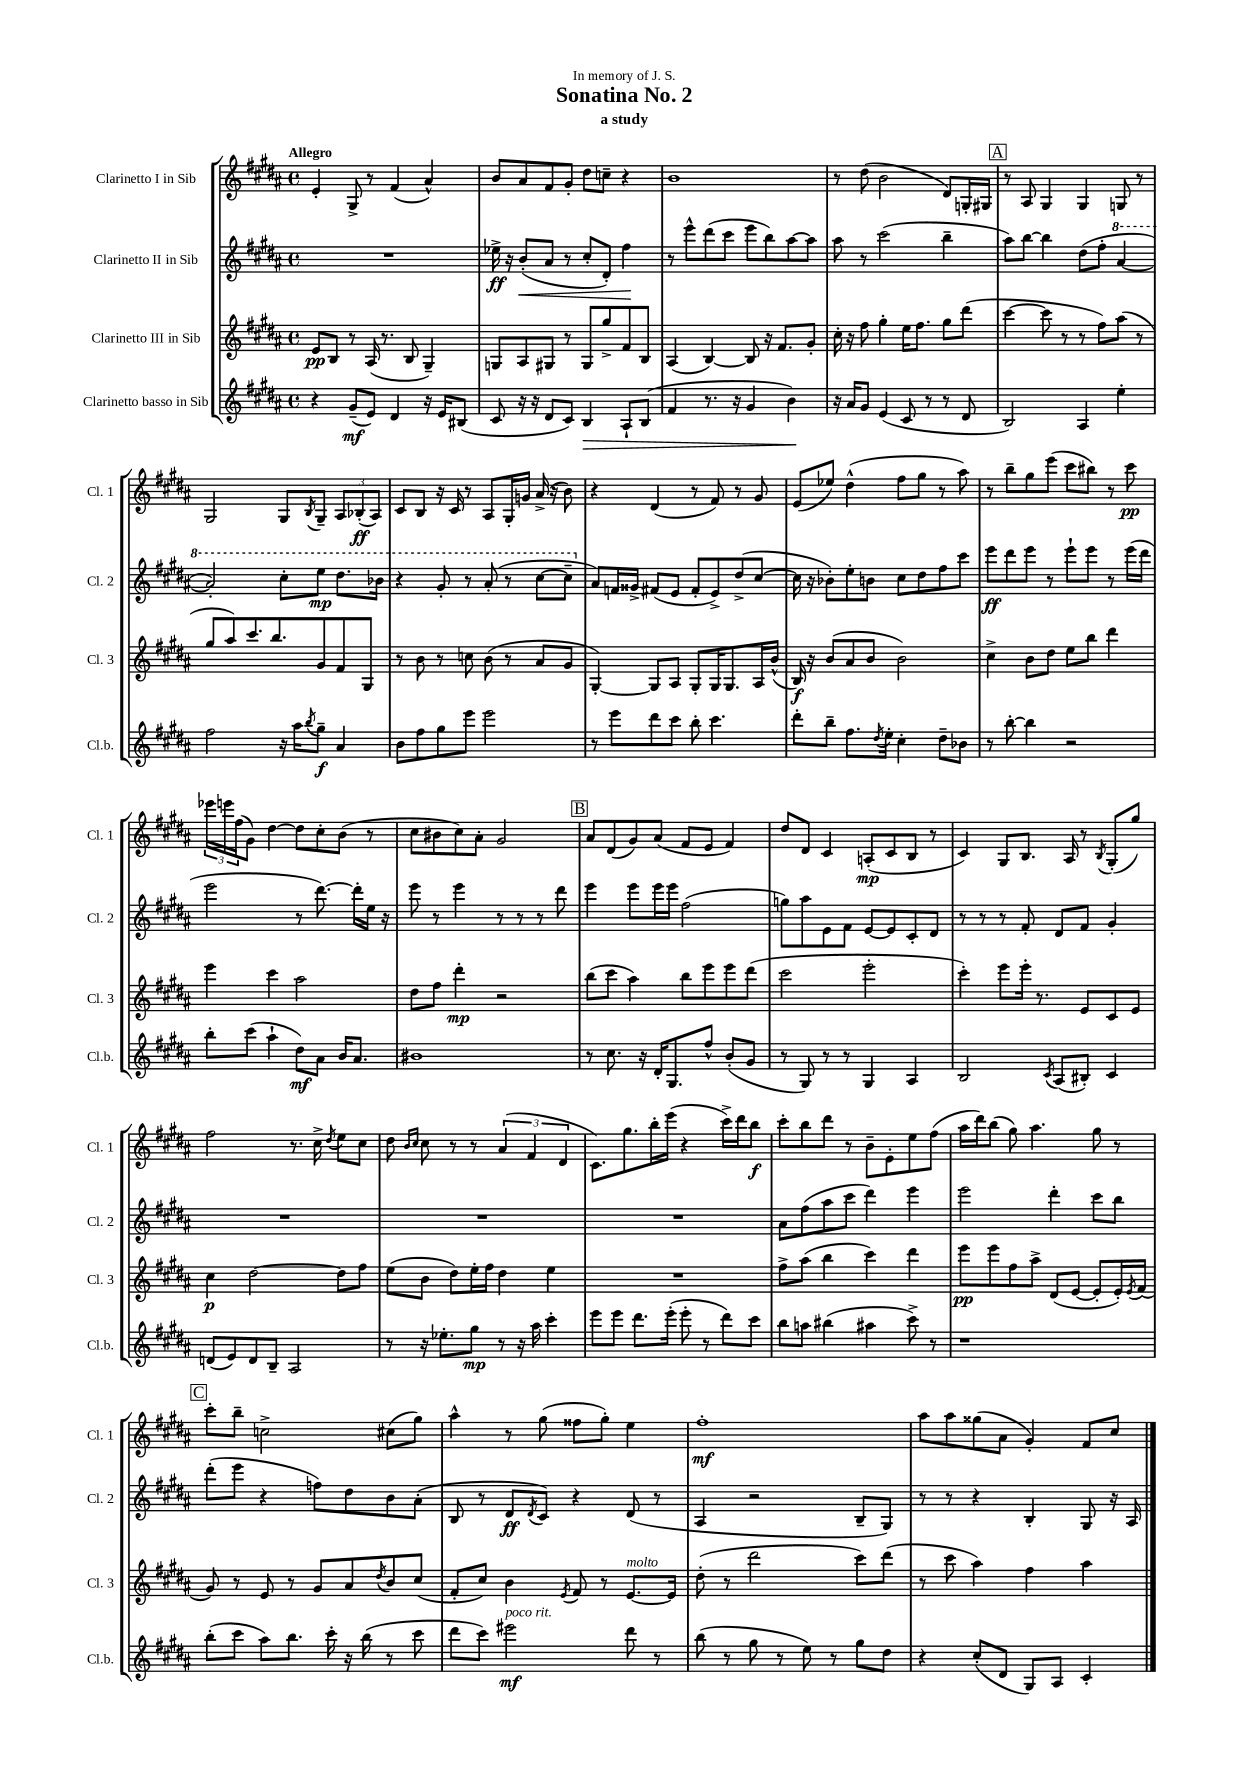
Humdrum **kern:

**kern	**kern	**kern	**kern
*staff4	*staff3	*staff2	*staff1
*clefG2	*clefG2	*clefG2	*clefG2
*k[f#c#g#d#a#]	*k[f#c#g#d#a#]	*k[f#c#g#d#a#]	*k[f#c#g#d#a#]
*M4/4	*M4/4	*M4/4	*M4/4
*met(c)	*met(c)	*met(c)	*met(c)
4r	8e/L	1r	4e'/
.	8B/J	.	.
(8g#~/L	8r	.	8G#^/
8e/J)	(16A#/	.	8r
.	8.r	.	.
4d#/	.	.	(4f#/
.	8B/	.	.
16r	4G#~/)	.	4a#^^/)
16e/LK	.	.	.
(8B#/J	.	.	.
=	=	=	=
8c#/	8G/L	16ee-^\	8b/L
.	.	16r	.
16r	8A#/	(8b'/L	8a#/
16r	.	.	.
8d#/L	8G#/J	8a#/J	8f#/
8c#/J)	8r	8r	8g#'/J
4B/	8G#/L	8cc#'/L	8dd#\L
.	8gg#^/	8d#'/J)	8cc~\J
8A#`/L	8f#/	4ff#\	4r
(8B/J	8B/J	.	.
=	=	=	=
4f#/	(4A#/	8r	1b
.	.	8eee^^\L	.
8.r	[4B/)	(8ddd#\	.
.	.	8ccc#\J	.
16r	.	.	.
4g#/	8B/]	8eee\L	.
.	16r	8bb\)	.
.	8.f#/L	.	.
4b\)	.	[8aa#\	.
.	8g#'/J	8aa#\]J	.
=	=	=	=
16r	16cc#'\	8aa#\	8r
16a#/LK	16r	.	.
8g#/J	8ff#\	8r	(8dd#\
(4e/	4gg#'\	(2ccc#\	2b\
8c#/	16ee\LK	.	.
.	8.ff#\J	.	.
8r	.	.	.
8r	8gg#\L	4bb~\	8d#/L)
8d#/	(8ddd#\J	.	16G'/L
.	.	.	16G#/JJ
=	=	=	=
2B/)	[4ccc#\	8aa#\L)	8r
.	.	[8bb\J	8A#/
.	8ccc#\]	4bb\]	4G#/
.	8r	.	.
4A#/	8r	(8dd#\L	4G#/
.	8ff#\L)	8ff#'\J	.
4ee'\	(8aa#\J	[4aa#/	8G/
.	8r	.	8r
=	=	=	=
2ff#\	8gg#/L	2aa#'/])	2G#/
.	8aa#/)	.	.
.	8.ccc#/	.	.
.	8.bb/	.	.
16r	.	8ccc#'\L	8G#/L
16aa#\LK	.	.	.
8qbb/	.	.	8qB/
8gg#~\J	8g#/	8eee\J	8G#~/J
4a#/	8f#/	8.ddd#\L	12A#/L
.	.	.	(12B-'/
.	8G#/J	.	.
.	.	.	12A#/J)
.	.	16bb-\Jk	.
=	=	=	=
8b\L	8r	4r	8c#/L
8ff#\	8b\	.	8B/J
8gg#\	8r	8gg#'/	16r
.	.	.	16c#/
8eee\J	8cc\	8r	8r
2eee\	(8b\	(8aa#'/	8A#/L
.	8r	8r	16G#'/L
.	.	.	16g/JJ
.	8a#/L	[8ccc#\L	(16a#^/
.	.	.	16r
.	8g#/J	8ccc#~\]J	8b\)
=	=	=	=
8r	[4G#'/)	8a#/L)	4r
8eee\L	.	16f/L	.
.	.	16g##^/JJ	.
8ddd#\	8G#/]L	(8f#/L	(4d#/
8ccc#\J	8A#/J	8e/J	.
8bb'\	8G#'/L	8f#'/L	8r
4.ccc#\	16G#/K	8e^/)	8f#/)
.	8.G#/	.	.
.	.	(8dd#^/	8r
.	16A#/L	[8cc#/J	8g#/
.	(16b^^/JJ	.	.
=	=	=	=
8ddd#'\L	16B/)	16cc#\]	(8e/L
.	16r	16r	.
8bb~\J	(8b/L	8b-'\L)	8ee-/J)
8.ff#\L	8a#/	8ee'\	(4dd#^^\
.	8b/J	8b\J	.
8qdd#/	.	.	.
16ee'\Jk	.	.	.
4cc#'\	2b\)	8cc#\L	8ff#\L
.	.	8dd#\	8gg#\J
8dd#~\L	.	8ff#\	8r
8b-\J	.	8ccc#\J	8aa#\)
=	=	=	=
8r	4cc#^\	8eee\L	8r
[8bb'\	.	8ddd#\	8bb~\L
4bb\]	8b\L	8eee\J	8gg#\
.	8dd#\J	8r	(8eee\J
2r	8ee\L	8eee`\L	8ccc#\L
.	8bb\J	8eee\J	8bb#\J)
.	4ddd#\	8r	8r
.	.	(16eee\LL	8ccc#\
.	.	16ddd#\JJ	.
=	=	=	=
8bb'\L	4eee\	2eee\	24eee-\LL
.	.	.	24eee\
.	.	.	(24ff#\J
(8ccc#\J	.	.	8g#\J)
4aa#`\	4ccc#\	.	[4dd#\
8dd#\L)	2aa#\	8r	8dd#\]L
8a#\J	.	[8.ddd#\)	8cc#'\
16b/LK	.	.	(8b\J
8.a#/J	.	16ddd#'\]LL	.
.	.	16ee\JJ	8r
.	.	16r	.
=	=	=	=
1b#	8dd#\L	8eee\	8cc#\L
.	8ff#\J	8r	8b#\
.	4ddd#'\	4eee\	8cc#\)
.	.	.	8a#'\J
.	2r	8r	2g#/
.	.	8r	.
.	.	8r	.
.	.	8ddd#\	.
=	=	=	=
8r	(8bb\L	4eee\	8a#/L
8.cc#\	8ccc#\J	.	(8d#/
.	4aa#\)	8eee\L	8g#/)
16r	.	.	.
16d#'/LK	.	16eee\L	(8a#/J
8.G#/	.	16eee\JJ	.
.	8bb\L	(2ff#\	8f#/L
8ff#^^/J	8eee\	.	8e/J
(8b'/L	8eee\	.	4f#/)
8g#/J	(8ddd#\J	.	.
=	=	=	=
8r	2ccc#\	8gg\L)	8dd#/L
8G#/)	.	8aa#\	8d#/J
8r	.	8e\	4c#/
8r	.	8f#\J	.
4G#/	2eee'\	[8e/L	(8A'/L
.	.	8e/]	8c#/
4A#/	.	8c#'/	8B/J
.	.	8d#/J	8r
=	=	=	=
2B/	4ccc#'\)	8r	4c#/)
.	.	8r	.
.	8eee\L	8r	8G#/L
.	16eee'\Jk	8f#'/	8.B/J
.	8.r	.	.
8qc#/	.	.	.
(8A#/L	.	8d#/L	.
.	.	.	16A#/
8B#'/J)	8e/L	8f#/J	8r
.	.	.	8qB/
4c#/	8c#/	4g#'/	(8G#'/L
.	8e/J	.	8gg#/J)
=	=	=	=
(8d/L	4cc#\	1r	2ff#\
8e/)	.	.	.
8d/	[2dd#\	.	.
8B~/J	.	.	.
2A#/	.	.	8.r
.	.	.	16cc#^\
.	.	.	8qdd#/
.	8dd#\]L	.	8ee\L
.	8ff#\J	.	8cc#\J
=	=	=	=
8r	(8ee\L	1r	8dd#\
.	.	.	16qqb/LL
.	.	.	16qqcc#/JJ
16r	8b\J	.	8cc#\
8.ee-'\L	.	.	.
.	8dd#\L)	.	8r
8gg#\J	16ee'\L	.	8r
.	16ff#\JJ	.	.
8r	4dd#\	.	(6a#/
16r	.	.	.
.	.	.	6f#/
16aa#\	.	.	.
4ccc#'\	4ee\	.	.
.	.	.	6d#/
=	=	=	=
8eee\L	1r	1r	8.c#\L)
8eee\J	.	.	.
.	.	.	8.gg#\
8.ddd#\L	.	.	.
.	.	.	16bb'\L
(16eee'\Jk	.	.	(16eee\JJ
8eee'\	.	.	4r
8r	.	.	.
8ddd#\L)	.	.	16ccc#^\LL)
.	.	.	16ddd#\J
8ccc#\J	.	.	8bb\J
=	=	=	=
8bb\L	8ff#^\L	8a#\L	8ccc#'\L
8aa\J	(8aa#\J	(8ff#\	8bb\
(4bb#\	4bb\	8aa#\	8ddd#\J
.	.	8ccc#\J	8r
4aa#\	4ccc#\)	4ddd#\)	8b~\L
.	.	.	8e'\
8ccc#^\)	4ddd#\	4eee\	8ee\
8r	.	.	(8ff#\J
=	=	=	=
1r	8eee\L	2eee\	16aa#\LL
.	.	.	16ddd#\J)
.	8eee\	.	(8bb\J
.	8ff#\	.	8gg#\)
.	8aa#^\J	.	4.aa#\
.	(8d#/L	4ddd#'\	.
.	[8e/J	.	.
.	8e'/]L	8ccc#\L	8gg#\
.	16e'/L)	8bb\J	8r
.	8qe/	.	.
.	(16f#/JJ	.	.
=	=	=	=
(8bb'\L	8g#/)	(8ddd#'\L	8ccc#'\L
8ccc#\J	8r	8eee\J	8bb~\J
8aa#\L)	8e/	4r	2cc^\
8.bb\J	8r	.	.
.	8g#/L	8ff\L)	.
16ccc#'\	.	.	.
16r	8a#/	8dd#\	.
(16bb\	.	.	.
.	8qdd#/	.	.
8r	8b/	8b\	(8cc#\L
8ccc#\	(8cc#/J	(8a#'\J	8gg#\J)
=	=	=	=
8ddd#\L	8f#'/L	8B/	4aa#^^\
8ccc#\J)	8cc#/J)	8r	.
2eee#\	4b\	8d#/L	8r
.	.	8qd#/	.
.	.	8c#/J)	(8gg#\
.	8qe/	.	.
.	8f#/	4r	8ff##\L
.	8r	.	8gg#'\J)
8ddd#\	[8.e/L	(8d#/	4ee\
8r	.	8r	.
.	16e/]Jk	.	.
=	=	=	=
(8bb\	(8dd#'\	4A#/	1ff#'
8r	8r	.	.
8gg#\	2ddd#\	2r	.
8r	.	.	.
8ee\)	.	.	.
8r	.	.	.
8gg#\L	8ccc#\L)	8B~/L	.
8dd#\J	(8ddd#\J	8G#/J)	.
=	=	=	=
4r	8r	8r	8aa#\L
.	8ccc#\	8r	8aa#\
(8cc#'/L	4aa#\)	4r	(8gg##\
8d#/J	.	.	8a#\J
8G#/L)	4ff#\	4B'/	4g#'/)
8A#/J	.	.	.
4c#'/	4aa#\	8G#/	8f#/L
.	.	16r	8cc#/J
.	.	16A#/	.
==	==	==	==
*-	*-	*-	*-
